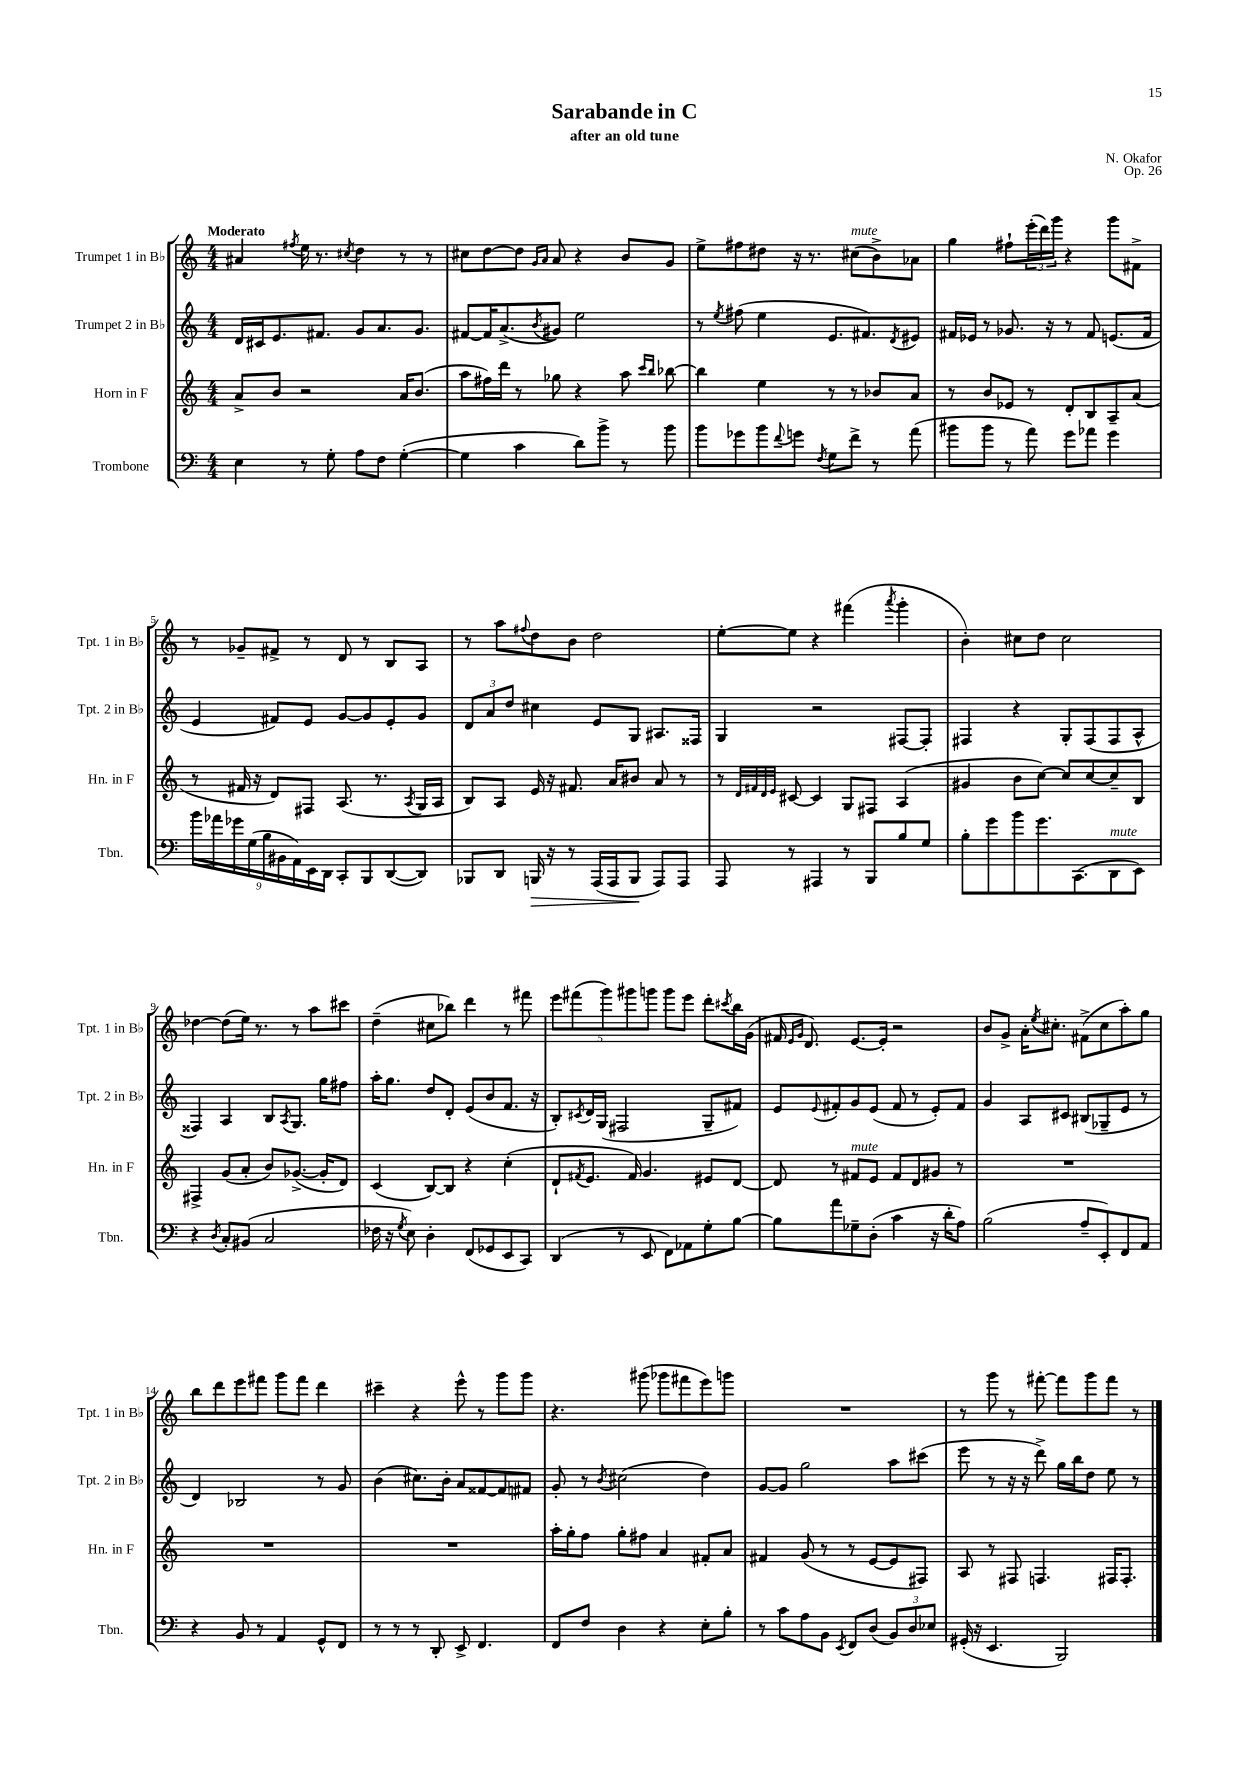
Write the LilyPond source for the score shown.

\header { title = "Sarabande in C" composer = "N. Okafor" subtitle = "after an old tune" opus = "Op. 26" }
<<
\new StaffGroup <<
\new Staff = "s0" \with { instrumentName = "Trumpet 1 in Bb" shortInstrumentName = "Tpt. 1 in Bb" } {
    \clef treble \key c \major \numericTimeSignature \time 4/4 \tempo "Moderato"
    ais'4 \acciaccatura { fis''8 } e''16 r8. \acciaccatura { cis''8 } d''4 r8 r8 |
    cis''8 d''8~ d''8 \grace { g'16 a'16 } a'8 r4 b'8 g'8 |
    e''8-> fis''8 dis''8 r16 r8. cis''8^\markup { \italic "mute" }( b'8->) aes'8 |
    g''4 fis''8-! \tuplet 3/2 { e'''16-.( d'''16) g'''16 } r4 g'''8 fis'8-> |
    r8 ges'8-- fis'8-> r8 d'8 r8 b8 a8 |
    r8 a''8 \appoggiatura { fis''8 } d''8 b'8 d''2 |
    e''8~-. e''8 r4 fis'''4( \acciaccatura { a'''8 } g'''4-. |
    b'4-.) cis''8 d''8 cis''2 |
    des''4~ des''8( e''16) r8. r8 a''8 cis'''8 |
    d''4--( cis''8 bes''8) d'''4 r8 fis'''8 |
    \tuplet 5/4 { e'''8 fis'''8( g'''8) gis'''8 g'''8 } g'''8 e'''8 d'''8-. \acciaccatura { cis'''8 } b''16 g'16( |
    fis'16 \grace { e'16 g'16 } d'8.) e'8.~ e'16-. r2 |
    b'8 g'8-> a'16-. \acciaccatura { e''8 } cis''8.-. fis'8->( cis''8 a''8-.) g''8 |
    b''8 d'''8 e'''8 fis'''8 g'''8 fis'''8 d'''4 |
    cis'''4-- r4 e'''8-^ r8 g'''8 g'''8 |
    r4. gis'''8( ges'''8 fis'''8 e'''8) g'''8 |
    R1 |
    r8 g'''8 r8 fis'''8~-. fis'''8 g'''8 fis'''8 r8 \bar "|." |
}
\new Staff = "s1" \with { instrumentName = "Trumpet 2 in Bb" shortInstrumentName = "Tpt. 2 in Bb" } {
    \clef treble \key c \major \numericTimeSignature \time 4/4
    d'16 cis'16 e'8. fis'8. g'8 a'8. g'8. |
    fis'8~ fis'16 a'8.->( \acciaccatura { b'8 } gis'8) e''2 |
    r8 \acciaccatura { e''8 } fis''8( e''4 e'8. fis'8.) \acciaccatura { d'8 } eis'8 |
    fis'16 ees'16 r8 ges'8. r16 r8 fis'8 e'8.( fis'16 |
    e'4 fis'8) e'8 g'8~ g'8 e'8-. g'8 |
    \tuplet 3/2 { d'8 a'8 d''8 } cis''4 e'8 g8 ais8. fisis16 |
    g4 r2 fis8~ fis8-. |
    fis4 r4 g8-. fis8( fis8 a8-^ |
    fisis4) a4 b8 \acciaccatura { a8 } g8. g''16 fis''8 |
    a''16-. g''8. d''8 d'8-. e'8( b'8 f'8. r16 |
    b8-.) \acciaccatura { cis'8 } d'16 g16( fis2 g8-- fis'8) |
    e'8 \appoggiatura { e'8 } fis'8-. g'8 e'8( fis'8 r8 e'8-.) fis'8 |
    g'4 a8 cis'8 bis8( ges8-- e'8 r8 |
    d'4) bes2 r8 g'8 |
    b'4( cis''8.) b'16-. a'8 fisis'8~ fisis'8 fis'8 |
    g'8-. r8 \acciaccatura { b'8 } cis''2( d''4) |
    g'8~ g'8 g''2 a''8 cis'''8( |
    e'''8 r8 r16 r16 d'''8->) g''16 b''16 d''8 e''8 r8 \bar "|." |
}
\new Staff = "s2" \with { instrumentName = "Horn in F" shortInstrumentName = "Hn. in F" } {
    \clef treble \key c \major \numericTimeSignature \time 4/4
    a'8-> b'8 r2 a'16 b'8.( |
    a''8 fis''16) d'''16 r8 ges''8 r4 a''8 \grace { c'''16 b''16 } bes''8~ |
    bes''4 e''4 r8 r8 bes'8 a'8 |
    r8 b'8 ees'8 r8 d'8-. b8 a8-- a'8( |
    r8 fis'16 r16 d'8) fis8 a8.( r8. \acciaccatura { a8 } g16 a16 |
    b8) a8 e'16 r16 fis'8. a'16 bis'8 a'8 r8 |
    r8 \grace { d'32 fis'32 d'32 e'32 } cis'8~ cis'4 g8 fis8 a4( |
    gis'4 b'8 c''8~) c''8 c''8~ c''8-- b8 |
    fis4-> g'8( a'8-. b'8) ges'8.~->( ges'16-. d'8) |
    c'4( b8~) b8 r4 c''4-.( |
    d'8-! \acciaccatura { fis'8 } e'8. fis'16) g'4. eis'8 d'8~ |
    d'8 r8 fis'8^\markup { \italic "mute" } e'8 fis'8 d'8 gis'8 r8 |
    R1 |
    R1 |
    R1 |
    a''16-. g''16-. f''8 g''8-. fis''8 a'4 fis'8-. a'8 |
    fis'4 g'8( r8 r8 e'8~ e'8 fis8) |
    a8 r8 fis8 f4. fis16 fis8.-. \bar "|." |
}
\new Staff = "s3" \with { instrumentName = "Trombone" shortInstrumentName = "Tbn." } {
    \clef bass \key c \major \numericTimeSignature \time 4/4
    e4 r8 g8-. a8 f8 g4~-.( |
    g4 c'4 d'8) b'8-> r8 b'8 |
    b'8 ges'8 b'8 \appoggiatura { f'8 } g'8 \acciaccatura { f8 } g8 f'8-> r8 a'8( |
    bis'8 bis'8 r8 a'8) g'8 aes'8 g'4 |
    \tuplet 9/8 { b'16 aes'16 ges'16 g16( b16 bis,16 a,16) e,16 d,16 } c,8-. b,,8 d,8~( d,8) |
    bes,,8 d,8 b,,16\> r16 r8 a,,16( a,,16 b,,8\! a,,8) a,,8 |
    a,,8 r8 ais,,4 r8 b,,8 b8 g8 |
    b8-. g'8 b'8 g'8. c,8.( d,8^\markup { \italic "mute" } e,8) |
    r4 \acciaccatura { d8 } c8-. bis,8( c2 |
    fes16 r16 \acciaccatura { g8 } e8) d4-. f,8( ges,8 e,8 c,8) |
    d,4( r8 e,8 f,8) aes,8 g8-. b8~ |
    b8 a'8 ges8-- d8-.( c'4 r16 d'16-. a8) |
    b2( a8-- e,8-.) f,8 a,8 |
    r4 b,8 r8 a,4 g,8-^ f,8 |
    r8 r8 r8 d,8-. e,8-> f,4. |
    f,8 f8 d4 r4 e8-. b8-. |
    r8 c'8 a8 b,8 \acciaccatura { e,8 } f,8 d8( \tuplet 3/2 { b,8) d8 ees8 } |
    gis,16-.( r16 e,4. b,,2) \bar "|." |
}
>>
>>
